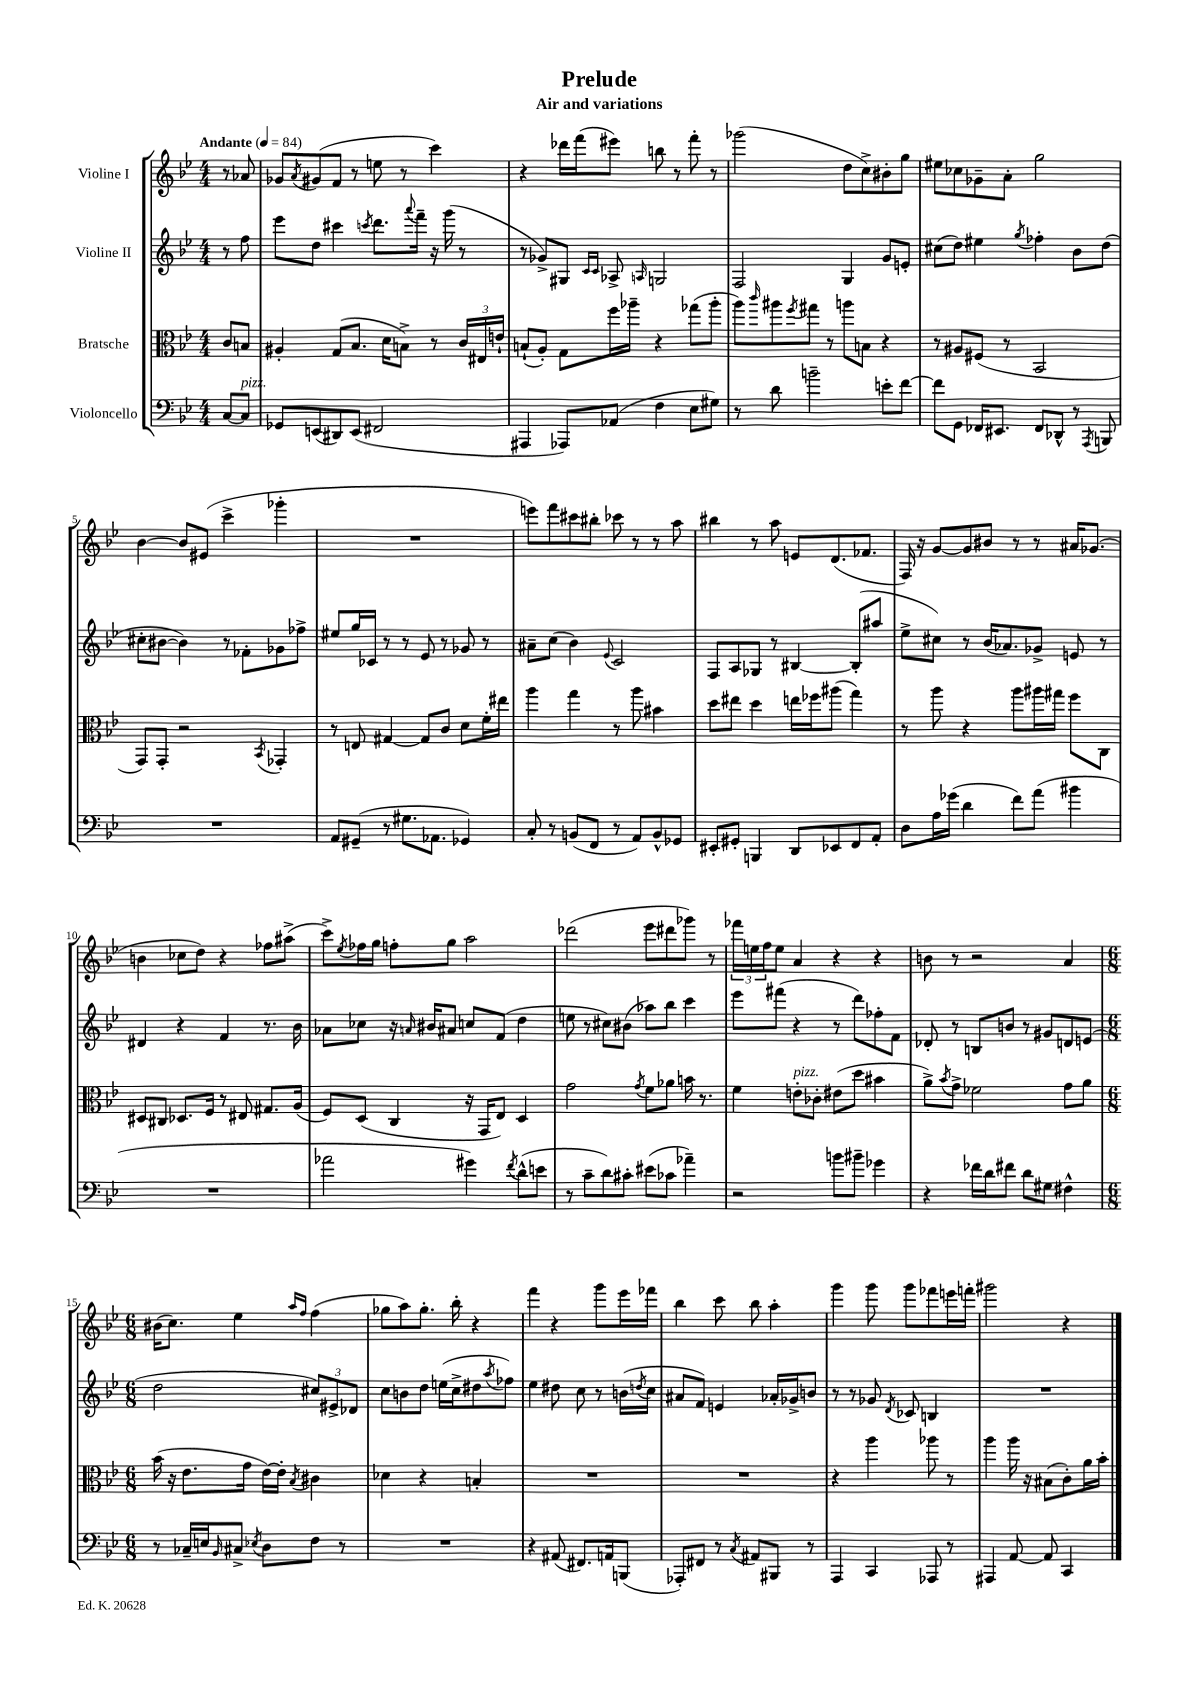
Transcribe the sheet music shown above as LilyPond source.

\header { title = "Prelude" subtitle = "Air and variations" }
<<
\new StaffGroup <<
\new Staff = "s0" \with { instrumentName = "Violine I" } {
    \clef treble \key bes \major \numericTimeSignature \time 4/4 \partial 4 \tempo "Andante" 4 = 84
    r8 aes'8 |
    ges'8 \acciaccatura { a'8 } gis'8( f'8 r8 e''8 r8 c'''4) |
    r4 des'''16 f'''16( eis'''8) b''8 r8 f'''8-. r8 |
    ges'''2( d''8 c''8->) bis'8-. g''8 |
    eis''8 ces''8 ges'8-- a'8-. g''2 |
    bes'4~ bes'8 eis'8( c'''4-> ges'''4-. |
    R1 |
    e'''8) f'''8 cis'''8 bis''8-. ces'''8 r8 r8 a''8 |
    bis''4 r8 a''8 e'8 d'8.( fes'8. |
    f16) r16 g'8~ g'8 bis'8 r8 r8 ais'16 ges'8.( |
    b'4 ces''8 d''8) r4 fes''8 ais''8->( |
    c'''8->) \acciaccatura { ees''8 } fes''16 g''16 f''8-. g''8 a''2 |
    des'''2( ees'''8 dis'''8 ges'''8) r8 |
    \tuplet 3/2 { fes'''16 e''16 f''16 } e''8 a'4 r4 r4 |
    b'8 r8 r2 a'4 |
    \numericTimeSignature \time 6/8 bis'16( c''8.) ees''4 \grace { a''16 f''16 } f''4( |
    ges''8 a''8) ges''8.-. bes''16-. r4 |
    f'''4 r4 g'''8 ees'''16 fes'''16 |
    bes''4 c'''8 bes''8 a''4-. |
    g'''4 g'''8 g'''8 fes'''8 e'''16 f'''16-. |
    gis'''2 r4 \bar "|." |
}
\new Staff = "s1" \with { instrumentName = "Violine II" } {
    \clef treble \key bes \major \numericTimeSignature \time 4/4 \partial 4
    r8 f''8 |
    ees'''8 d''8 cis'''4 \acciaccatura { c'''8 } d'''8. \appoggiatura { a'''8 } f'''16-- r16 g'''16( r8 |
    r8 ges'8->) gis8 \grace { c'16 c'16 } aes8-> \grace { a16 } g2 |
    f2 g4 g'8 e'8-. |
    cis''8( d''8) eis''4 \acciaccatura { g''8 } fes''4-. bes'8 d''8( |
    cis''8-. bis'8~ bis'4) r8 fes'8-. ges'8 fes''8-> |
    eis''8 g''16 ces'16 r8 r8 ees'8 r8 ges'8 r8 |
    ais'8-- c''8( bes'4) \appoggiatura { ees'8 } c'2 |
    f8 a8 ges8 r8 bis4~ bis8-.( ais''8 |
    ees''8-> cis''8) r8 bes'16( aes'8.) ges'8-> e'8 r8 |
    dis'4 r4 f'4 r8. bes'16 |
    aes'8 ces''8 r16 \grace { a'16 } bis'16 ais'8 c''8 f'8( d''4 |
    e''8 r8 cis''8) bis'8( aes''8) bes''8 c'''4 |
    ees'''8 fis'''8( r4 r8 d'''8) fes''8-. f'8 |
    des'8-. r8 b8 b'8 r8 gis'8 d'8 e'8( |
    \numericTimeSignature \time 6/8 d''2 \tuplet 3/2 { cis''8) eis'8-> des'8 } |
    c''8 b'8 d''8 e''16( c''16-> dis''8 \acciaccatura { a''8 } fes''8) |
    ees''4 dis''8 c''8 r8 b'16( \acciaccatura { d''8 } c''16 |
    ais'8 f'8) e'4 aes'16-. ges'16-> b'8 |
    r8 r8 ges'8 \acciaccatura { d'8 } ces'8 b4 |
    R2. \bar "|." |
}
\new Staff = "s2" \with { instrumentName = "Bratsche" } {
    \clef alto \key bes \major \numericTimeSignature \time 4/4 \partial 4
    c'8 b8 |
    ais4-. g8( bes8. d'16 b8->) r8 \tuplet 3/2 { c'16 eis16 e'16-! } |
    b8-!( a8-.) g8 f''16 aes''16-- r4 ges''8( aes''8-. |
    a''8) \grace { c'''16 } ais''8 \acciaccatura { f''8 } gis''8 r8 a''8 b8 r4 |
    r8 ais8 fis8( r8 bes,2 |
    g,8) g,8-. r2 \acciaccatura { bes,8 } ges,4-. |
    r8 e8 gis4~ gis8 c'8 d'8 f'16-. eis''16 |
    a''4 g''4 r8 a''8 bis'4 |
    d''8 eis''8 d''4 e''16 fes''16 ais''8( g''4) |
    r8 a''8 r4 a''8 ais''16 gis''16 f''8 c8 |
    dis8 cis8 des8. f16 r8 eis8 gis8. a16( |
    f8) d8( c4 r16 g,16 ees8) d4 |
    g'2 \acciaccatura { g'8 } f'8 aes'8 b'16 r8. |
    f'4 e'8-.^\markup { \italic "pizz." } ces'8-. eis'8( d''8 bis'4 |
    a'8->) \acciaccatura { bes'8 } g'8-> fes'2 g'8 a'8 |
    \numericTimeSignature \time 6/8 bes'16( r16 ees'8. g'16 ees'16~) ees'16-. \acciaccatura { bes8 } cis'4 |
    des'4 r4 b4-. |
    R2. |
    R2. |
    r4 a''4 aes''8 r8 |
    a''4 a''16 r16 bis8( c'8-.) a'16 bes'16-. \bar "|." |
}
\new Staff = "s3" \with { instrumentName = "Violoncello" } {
    \clef bass \key bes \major \numericTimeSignature \time 4/4 \partial 4
    c8~ c8^\markup { \italic "pizz." } |
    ges,8 e,8( dis,8) e,8( fis,2 |
    ais,,4 aes,,8) aes,8( f4 ees8 gis8) |
    r8 d'8 b'2-- e'8-. f'8~ |
    f'8 g,8 fes,16 eis,8. fes,8 des,8-^ r8 \acciaccatura { a,,8 } b,,8 |
    R1 |
    a,8 gis,8--( r8 gis8. aes,8. ges,4) |
    c8-. r8 b,8( f,8 r8 a,8) b,8-^ ges,8 |
    eis,8-. gis,8-. b,,4 d,8 ees,8 f,8 a,8-. |
    d8 a16 ges'16( d'4 f'8) a'8( bis'4 |
    R1 |
    aes'2 gis'4) \acciaccatura { f'8 } d'8-^( e'8 |
    r8 c'8-- d'8) cis'8-. eis'8( ces'8 aes'4--) |
    r2 b'8 bis'8-- ges'4 |
    r4 fes'16 d'16 fis'8 d'8 gis8 fis4-^ |
    \numericTimeSignature \time 6/8 r8 ces16-- e16 \grace { bes,16 } cis8-> \acciaccatura { ees8 } d8 f8 r8 |
    R2. |
    r4 ais,8( fis,8.) a,16 b,,8( |
    aes,,8-.) fis,8 r8 \acciaccatura { c8 } ais,8 bis,,8 r8 |
    a,,4 c,4 aes,,8 r8 |
    ais,,4 a,8~ a,8 c,4 \bar "|." |
}
>>
>>
